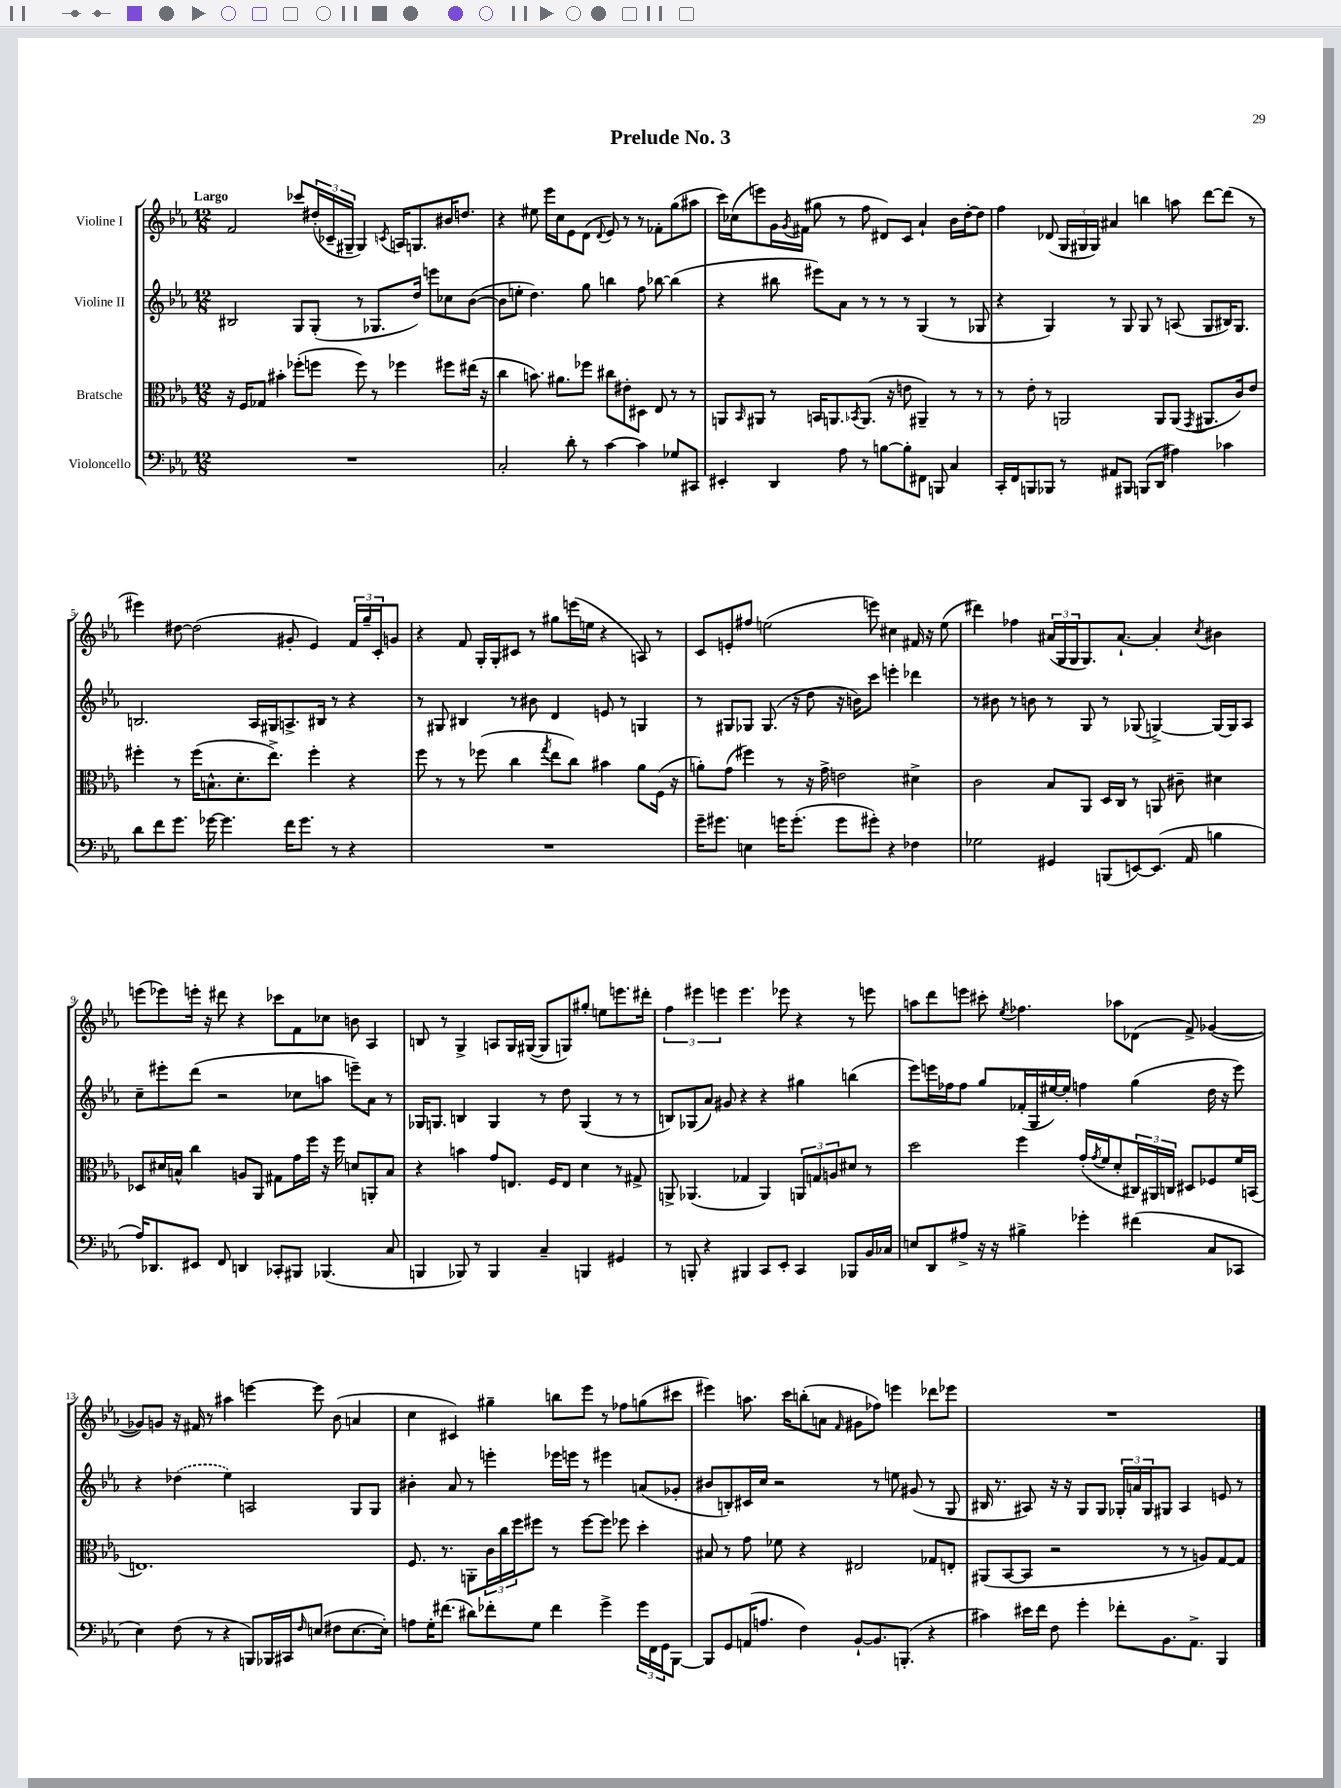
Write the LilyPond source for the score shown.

\header { title = "Prelude No. 3" }
<<
\new StaffGroup <<
\new Staff = "s0" \with { instrumentName = "Violine I" } {
    \clef treble \key ees \major \numericTimeSignature \time 12/8 \tempo "Largo"
    f'2 ces'''8 \tuplet 3/2 { dis''16-.( ces'16-- gis16-- } gis4) \acciaccatura { c'8 } a16 g8. bis'16 d''8. |
    r4 eis''8 ees'''16 c''16 ees'8 d'8( \appoggiatura { d'8 } ees'8) r8 r8 fes'8-. g''8( ais''8 |
    c'''16) ces''16( e'''8) g'16 \acciaccatura { g'8 } fis'16( gis''8 r8 f''8 dis'8) c'8 aes'4-! bes'16 d''16~-. d''8 |
    f''4 des'8( \tuplet 3/2 { g16 gis16 gis16) } ais'4 b''4 a''8 d'''8~ d'''8( r8 |
    eis'''4) dis''8~ dis''2( gis'8-. ees'4) \tuplet 3/2 { f'16 g''16-- c'16-. } g'8 |
    r4 f'8 g16-. g16-. cis'8 r8 gis''8 e'''16( e''16 r4 a8) r8 |
    c'8 e'8-. fis''8 e''2( e'''8) cis''4 fis'16 r16 e''8( |
    dis'''4) fes''4 \tuplet 3/2 { ais'16( g16 g16 } g8.) ais'8.~-! ais'4-. \acciaccatura { c''8 } bis'4 |
    e'''8( ees'''8) e'''16-. r16 dis'''8 r4 ces'''8 f'8 ces''8 b'8 aes4 |
    b8 r8 g4-> a8 g16 gis16~( gis8 g8) gis''8-. e''8 e'''8. dis'''16-. |
    \tuplet 3/2 { f''4 eis'''4 e'''4 } e'''4. ees'''8 r4 r8 e'''8 |
    a''8 d'''8 e'''8 cis'''8-. \acciaccatura { ees''8 } fes''4. aes''8 des'8( f'8->) ges'4~( |
    ges'8) g'8 r16 fis'16 r8 ais''4 e'''4~ e'''8 bes'8( a'4 |
    c''4 cis'4) gis''4-- b''8 ees'''8 r8 fes''8 g''8( cis'''8 |
    eis'''4) a''8. c'''16 b''8-.( a'8 \grace { f'16 } gis'8 fes''8) e'''4 des'''8 ees'''8 |
    R1. \bar "|." |
}
\new Staff = "s1" \with { instrumentName = "Violine II" } {
    \clef treble \key ees \major \numericTimeSignature \time 12/8
    bis2 g8 g8-.( r8 ges8. d''16) e'''8 ces''8 bes'8~( |
    bes'8 e''8-. d''4.) g''8 b''4 f''8 bes''8~ bes''4( |
    r4 bis''8 eis'''8) aes'8 r8 r8 r8 g4( r8 ges8 |
    r4 g4) r8 g8 g8 r8 a8( g8 bis16) g8. |
    b2. aes16 gis16 a8.-> bis16 r8 r4 |
    r8 gis8 bis4 r8 bis'8 d'4 e'8 r8 g4 |
    r8 gis8 ges8 ges8.( r16 d''8 r16 b'16) c'''8 e'''4-. des'''4 |
    r8 bis'8 r8 b'8 r8 g8 r8 ges8( g4~->) g16~ g16 aes8 |
    c''8-- eis'''8-. d'''8( r2 ces''8 a''8 e'''8--) aes'8 r8 |
    ges16 g8. b4 g4 r8 d''8 g4( r8 r8 |
    b8) ges8( aes'8) gis'8 r4 r4 gis''4 b''4( |
    ees'''8) e'''16 fes''16 fes''8 g''8 fes'16-.( g16 eis''16~) eis''16-. f''4 g''4( d''16 r16 e'''8) |
    r4 \once \slurDashed des''4( ees''4) a2 g8 g8 |
    bis'4-. aes'8 r8 e'''4-. ees'''16 e'''16 r8 eis'''4 a'8( ges'8-. |
    bis'8 b8-.) cis'16 c''16 r2 r8 e''8 gis'8( r8 g8 |
    bis16 r8. ais8) r16 r16 g8 g8 \tuplet 3/2 { ges16-. a'16 ges16 } gis8 ais4 e'8 r8 \bar "|." |
}
\new Staff = "s2" \with { instrumentName = "Bratsche" } {
    \clef alto \key ees \major \numericTimeSignature \time 12/8
    r16 f16 ges8 bis'4-. fes''8-.( f''8 f''8) r8 fes''4 fis''8 eis''16( r16 |
    c''4 b'8.) ais'8. fes''8 cis''8 eis'8-. dis8 ees8 r8 r8 |
    a,8 \grace { bes,16 } ais,8 r8 b,16 a,8. \acciaccatura { bes,8 } a,8.( r16 e'8 ais,4--) r8 r8 |
    r8 ees'8-. r8 a,2 a,8 a,8( \acciaccatura { g,8 } ais,8. c'16) ees'8 |
    fis''4-. r8 fis''16( b8.-^ d'8.-. ees''8.->) fis''4-. r4 |
    f''8 r8 r8 fes''8( c''4 \acciaccatura { g''8 } ees''8 c''8) bis'4 aes'8 f16( r16 |
    a'8-.) g'8( fis''4) r8 r16 g'16-> e'2 dis'4-> |
    c'2 bes8 aes,8 d16 c16 r8 a,8 cis'8-- dis'4 |
    des8 dis'16 b16-^ c''4 a8 aes,8 gis8 g'16 f''16 r16 f''16 d'8 a,8-. b8 |
    r4 b'4 g'8 e8. f16 e8 d'4 r8 gis8-> |
    a,8-> aes,4.( ges4 aes,4) \tuplet 3/2 { a,8 g8 a8 } dis'8 r8 |
    d''2 f''4 g'16-.( \acciaccatura { g'8 } f'16 d'8-. \tuplet 3/2 { cis16) ais,16 c16 } dis8 fes8 f'16 b,16( |
    e1.) |
    f8. r8. a,8-. \tuplet 3/2 { c'16 c''16 f''16 } fis''8 r8 fis''8~ fis''8 fes''8 d''4-. |
    bis8 r8 g'8 fes'8 r4 eis2 ges8 e8-. |
    ais,8( bes,8~ bes,8 r2 r8 r8 a8) g8~ g8 \bar "|." |
}
\new Staff = "s3" \with { instrumentName = "Violoncello" } {
    \clef bass \key ees \major \numericTimeSignature \time 12/8
    R1. |
    c2-. d'8-. r8 c'4~ c'4 ges8 cis,8 |
    eis,4-. d,4 aes8 r8 b8~ b8-. fis,8 b,,8 c4 |
    c,16-. f,16 b,,8 bes,,8 r8 ais,8 bis,,8 b,,8( d,8 ais4) ces'4 |
    d'8 f'8 g'8. ges'16~ ges'4. f'16 ges'8. r8 r4 |
    R1. |
    g'16-- gis'8. e4 g'16 g'8.-.( g'8 gis'8-.) r4 fes4 |
    ges2 gis,4 b,,8( e,8~) e,8.( aes,16 b4 |
    aes16) des,8. eis,8 f,8 d,4 ces,8-. bis,,8 bes,,4.( c8 |
    b,,4 bes,,8) r8 bes,,4 c4-- b,,4 gis,4 |
    r8 b,,8-. r4 bis,,4 c,8 ees,8-. c,4 bes,,8 bes,16 ces16 |
    e8 d,8 ais8-> r16 r16 bis4-> ges'4-. fis'4( c8 ces,8 |
    ees4) f8( r8 r4 b,,8) bes,,16 cis,16 \grace { f16 } e8( fis8 e8.~ e16-.) |
    a8 g16-. fis'8.( dis'8) fes'8-. g8 fes'4 g'4-> \tuplet 3/2 { g'16 f,16 g,16 } bes,,8~ |
    bes,,8 g,8 a,16( a8. f4) bes,8~-! bes,8. b,,8.-.( r4 |
    cis'4) eis'16 f'16 f8 g'4-. fes'8-. bes,8. aes,8.-> bes,,4 \bar "|." |
}
>>
>>
